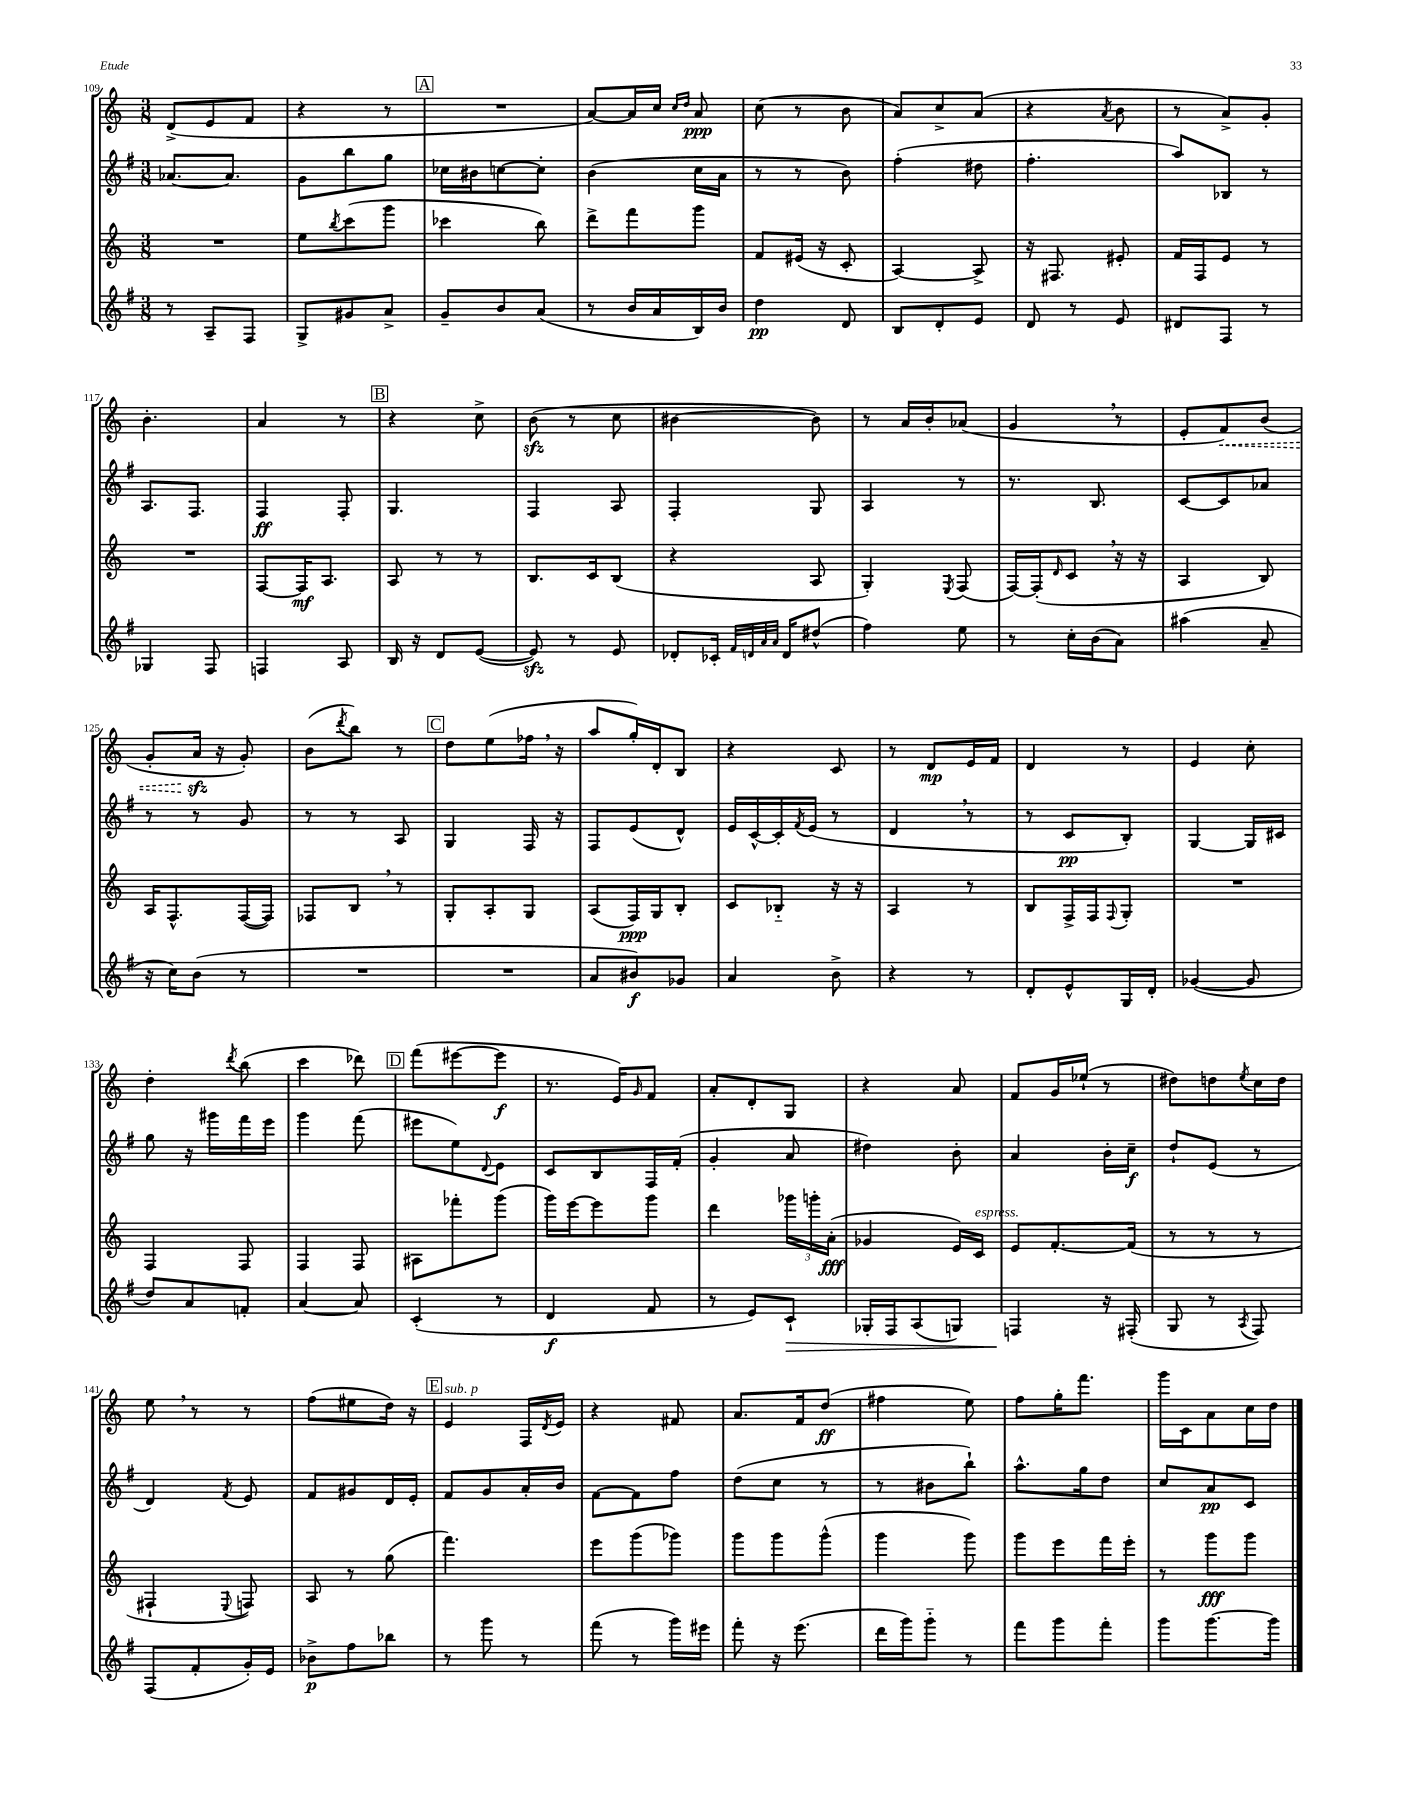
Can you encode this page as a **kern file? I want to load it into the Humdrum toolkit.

**kern	**dynam	**kern	**dynam	**kern	**dynam	**kern	**dynam
*part4	*part4	*part3	*part3	*part2	*part2	*part1	*part1
*staff4	*staff4	*staff3	*staff3	*staff2	*staff2	*staff1	*staff1
*clefG2	*	*clefG2	*	*clefG2	*	*clefG2	*
*k[f#]	*	*k[]	*	*k[f#]	*	*k[]	*
*M3/8	*	*M3/8	*	*M3/8	*	*M3/8	*
=109	=109	=109	=109	=109	=109	=109	=109
8r	.	4.r	.	[8.a-X/L	.	(8d^/L	.
8A~/L	.	.	.	.	.	8e/	.
.	.	.	.	8.a-/J]	.	.	.
8F#/J	.	.	.	.	.	8f/J	.
=110	=110	=110	=110	=110	=110	=110	=110
8G^/L	.	8ee\L	.	8g\L	.	4r	.
.	.	8qbb/	.	.	.	.	.
8g#X/	.	(8ccc\	.	8bb\	.	.	.
8a^/J	.	8ggg\J	.	8gg\J	.	8r	.
!!LO:REH:place=s1:t=A
=111	=111	=111	=111	=111	=111	=111	=111
8g~/L	.	4ccc-X\	.	16cc-X\LL	.	4.r	.
.	.	.	.	16b#X\J	.	.	.
8b/	.	.	.	[8ccn\	.	.	.
(8a/J	.	8bb\)	.	8cc'\J]	.	.	.
=112	=112	=112	=112	=112	=112	=112	=112
8r	.	8ddd^\L	.	(4b\	.	[8a/L)	.
16b/LL	.	8fff\	.	.	.	16a/L]	.
16a/	.	.	.	.	.	16cc/JJ	.
.	.	.	.	.	.	16qqcc/LL	.
.	.	.	.	.	.	16qqdd/JJ	.
16B/)	.	8ggg\J	.	16cc\LL	.	8a/	ppp
16b/JJ	.	.	.	16a\JJ	.	.	.
=113	=113	=113	=113	=113	=113	=113	=113
4dd\	pp	8f/L	.	8r	.	(8cc\	.
.	.	(16e#X/Jk	.	8r	.	8r	.
.	.	16r	.	.	.	.	.
8d/	.	8c'/	.	8b\)	.	8b\	.
=114	=114	=114	=114	=114	=114	=114	=114
8B/L	.	[4A/)	.	(4ff#'\	.	8a/L)	.
8d'/	.	.	.	.	.	8cc^/	.
8e/J	.	8A^/]	.	8dd#X\	.	(8a/J	.
=115	=115	=115	=115	=115	=115	=115	=115
8d/	.	16r	.	4.ff#'\	.	4r	.
.	.	8.F#X/	.	.	.	.	.
8r	.	.	.	.	.	.	.
.	.	.	.	.	.	8qa/	.
8e/	.	8e#X'/	.	.	.	8b\	.
=116	=116	=116	=116	=116	=116	=116	=116
8d#X/L	.	16f/LL	.	8aa/L)	.	8r	.
.	.	16F/J	.	.	.	.	.
8F#/J	.	8e/J	.	8B-X/J	.	8a^/L)	.
8r	.	8r	.	8r	.	8g'/J	.
!!LO:LB:g=z
=117	=117	=117	=117	=117	=117	=117	=117
4G-X/	.	4.r	.	8.A/L	.	4.b'\	.
.	.	.	.	8.F#/J	.	.	.
8F#/	.	.	.	.	.	.	.
=118	=118	=118	=118	=118	=118	=118	=118
4Fn/	.	[8F/L	.	4F#/	ff	4a/	.
.	.	16F/K]	mf	.	.	.	.
.	.	8.A/J	.	.	.	.	.
8A/	.	.	.	8F#'/	.	8r	.
!!LO:REH:place=s1:t=B
=119	=119	=119	=119	=119	=119	=119	=119
16B/	.	8A/	.	4.G/	.	4r	.
16r	.	.	.	.	.	.	.
8d/L	.	8r	.	.	.	.	.
([8e/J	.	8r	.	.	.	8cc^\	.
=120	=120	=120	=120	=120	=120	=120	=120
8ezz/])	.	8.B/L	.	4F#/	.	(8bzz\	.
8r	.	.	.	.	.	8r	.
.	.	16c/k	.	.	.	.	.
8e/	.	(8B/J	.	8A/	.	8cc\	.
=121	=121	=121	=121	=121	=121	=121	=121
8d-X'/L	.	4r	.	4F#'/	.	[4b#X\	.
16c-X'/Jk	.	.	.	.	.	.	.
32qqf#/LLL	.	.	.	.	.	.	.
32qqdn/	.	.	.	.	.	.	.
32qqa/	.	.	.	.	.	.	.
32qqa/JJJ	.	.	.	.	.	.	.
16d/KL	.	.	.	.	.	.	.
(8dd#X^^/J	.	8A/	.	8G/	.	8b#\])	.
=122	=122	=122	=122	=122	=122	=122	=122
4ff#\)	.	4G'/)	.	4A/	.	8r	.
.	.	.	.	.	.	16a/LL	.
.	.	.	.	.	.	16b'/J	.
.	.	8qE/	.	.	.	.	.
8ee\	.	(8F/	.	8r	.	(8a-X/J	.
=123	=123	=123	=123	=123	=123	=123	=123
8r	.	[16F/LL)	.	8.r	.	4g,/	.
.	.	(16F'/J]	.	.	.	.	.
.	.	16qqd/	.	.	.	.	.
16cc'\LL	.	8c,/J	.	.	.	.	.
(16b\J	.	.	.	8.B/	.	.	.
8a\J)	.	16r	.	.	.	8r	.
.	.	16r	.	.	.	.	.
=124	=124	=124	=124	=124	=124	=124	=124
(4aa#X\	.	4A/	.	[8c/L	.	8e'/L	.
!	!	!	!	!	!	!	!LO:HP:b
.	.	.	.	8c/]	.	8f/)	<
8a~/	.	8B/)	.	8a-X/J	.	(8b/J	.
!!LO:LB:g=z
=125	=125	=125	=125	=125	=125	=125	=125
16r	.	16A/KL	.	8r	.	8g'/L	.
16cc\KL)	.	8.F^^/	.	.	.	.	.
(8b\J	.	.	.	8r	.	16azz/Jk	.
.	.	.	.	.	.	16r	[
8r	.	([16F/L	.	8g/	.	8g'/)	.
.	.	16F/JJ])	.	.	.	.	.
=126	=126	=126	=126	=126	=126	=126	=126
4.r	.	8F-X/L	.	8r	.	(8b\L	.
.	.	.	.	.	.	8qddd/	.
.	.	8B,/J	.	8r	.	8bb\J)	.
.	.	8r	.	8A/	.	8r	.
!!LO:REH:place=s1:t=C
=127	=127	=127	=127	=127	=127	=127	=127
4.r	.	8G'/L	.	4G/	.	8dd\L	.
.	.	8A'/	.	.	.	(8ee\	.
.	.	8G/J	.	16F#/	.	16ff-X,\Jk	.
.	.	.	.	16r	.	16r	.
=128	=128	=128	=128	=128	=128	=128	=128
8a/L	.	(8A/L	.	8F#/L	.	8aa/L	.
8b#X/)	f	16F/L)	ppp	(8e/	.	16gg'/L)	.
.	.	16G/J	.	.	.	16d'/J	.
8g-X/J	.	8B'/J	.	8d^^/J)	.	8B/J	.
=129	=129	=129	=129	=129	=129	=129	=129
4a/	.	8c/L	.	16e/LL	.	4r	.
.	.	.	.	[16c^^/	.	.	.
.	.	8B-X/J	.	16c'/]	.	.	.
.	.	.	.	8qf#/	.	.	.
.	.	.	.	(16e/JJ	.	.	.
8b^\	.	16r	.	8r	.	8c/	.
.	.	16r	.	.	.	.	.
=130	=130	=130	=130	=130	=130	=130	=130
4r	.	4A/	.	4d,/	.	8r	.
.	.	.	.	.	.	8d/L	mp
8r	.	8r	.	8r	.	16e/L	.
.	.	.	.	.	.	16f/JJ	.
=131	=131	=131	=131	=131	=131	=131	=131
8d'/L	.	8B/L	.	8r	.	4d/	.
8e^^/	.	16F^/L	.	8c/L	pp	.	.
.	.	16F/J	.	.	.	.	.
.	.	8qqF/	.	.	.	.	.
16G/L	.	8G'/J	.	8B'/J)	.	8r	.
16d'/JJ	.	.	.	.	.	.	.
=132	=132	=132	=132	=132	=132	=132	=132
([4g-X/	.	4.r	.	[4G/	.	4e/	.
8g-/]	.	.	.	16G/LL]	.	8cc'\	.
.	.	.	.	16c#X/JJ	.	.	.
!!LO:LB:g=z
=133	=133	=133	=133	=133	=133	=133	=133
8dd/L)	.	4F/	.	8gg\	.	4dd'\	.
8a/	.	.	.	16r	.	.	.
.	.	.	.	16ggg#X\LL	.	.	.
.	.	.	.	.	.	8qddd/	.
8fn'/J	.	8F/	.	16fff#\	.	(8bb\	.
.	.	.	.	16eee\JJ	.	.	.
=134	=134	=134	=134	=134	=134	=134	=134
[4a/	.	4F/	.	4ggg\	.	4ccc\	.
8a/]	.	8F/	.	(8fff#\	.	8ddd-X\)	.
!!LO:REH:place=s1:t=D
=135	=135	=135	=135	=135	=135	=135	=135
(4c'/	.	8A#X\L	.	8eee#X\L	.	(8fff\L	.
.	.	8fff-X'\	.	8ee\)	.	[8eee#X\	.
.	.	.	.	8qqd/	.	.	.
8r	.	(8ggg\J	.	8e\J	.	8eee#\J]	f
=136	=136	=136	=136	=136	=136	=136	=136
4d/	f	16ggg\LL)	.	8c/L	.	8.r	.
.	.	[16eee\J	.	.	.	.	.
.	.	8eee\]	.	8B/	.	.	.
.	.	.	.	.	.	16e/KL)	.
.	.	.	.	.	.	16qqg/	.
8f#/	.	8ggg\J	.	16F#/L	.	8f/J	.
.	.	.	.	(16f#'/JJ	.	.	.
=137	=137	=137	=137	=137	=137	=137	=137
8r	.	4ddd\	.	4g'/	.	8a'/L	.
8e/L)	.	.	.	.	.	8d'/	.
!	!LO:HP:b	!	!	!	!	!	!
8c`/J	>	24ggg-X\LL	.	8a/	.	8G/J	.
.	.	24gggn'\	.	.	.	.	.
.	.	(24a'\JJ	fff	.	.	.	.
=138	=138	=138	=138	=138	=138	=138	=138
16G-X'/LL	.	4g-X/	.	4dd#X\)	.	4r	.
16F#/J	.	.	.	.	.	.	.
(8A/	.	.	.	.	.	.	.
8Gn/J)	.	16e/LL)	.	8b'\	.	8a/	.
!	!	!LO:TX:a:i:t=espress.	!	!	!	!	!
.	.	16c/JJ	.	.	.	.	.
=139	=139	=139	=139	=139	=139	=139	=139
4Fn/	.	8e/L	.	4a/	.	8f/L	.
.	.	[8.f'/	.	.	.	16g/L	.
.	.	.	.	.	.	(16ee-X`/JJ	.
16r	]	.	.	16b'\LL	.	8r	.
(16F#X'/	.	(16f/Jk]	.	16cc~\JJ	f	.	.
=140	=140	=140	=140	=140	=140	=140	=140
8G/	.	8r	.	8dd`/L	.	8dd#X\L)	.
8r	.	8r	.	(8e/J	.	8ddn\	.
8qA/	.	.	.	.	.	8qee/	.
8F#/)	.	8r	.	8r	.	16cc\L	.
.	.	.	.	.	.	16dd\JJ	.
!!LO:LB:g=z
=141	=141	=141	=141	=141	=141	=141	=141
(8F#/L	.	4F#X`/	.	4d/)	.	8ee,\	.
8f#'/	.	.	.	.	.	8r	.
.	.	8qqE/	.	8qf#/	.	.	.
16g'/L)	.	8Fn/)	.	8e/	.	8r	.
16e/JJ	.	.	.	.	.	.	.
=142	=142	=142	=142	=142	=142	=142	=142
8b-X^\L	p	8A/	.	8f#/L	.	(8ff\L	.
8ff#\	.	8r	.	8g#X/	.	8ee#X\	.
8bb-X\J	.	(8gg\	.	16d/L	.	16dd\Jk)	.
.	.	.	.	16e'/JJ	.	16r	.
!!LO:REH:place=s1:t=E
=143	=143	=143	=143	=143	=143	=143	=143
!	!	!	!	!	!	!LO:TX:a:i:t=sub. p	!
8r	.	4.fff\)	.	8f#/L	.	4e/	.
8ggg\	.	.	.	8g/	.	.	.
8r	.	.	.	16a'/L	.	16F/LL	.
.	.	.	.	.	.	8qd/	.
.	.	.	.	16b/JJ	.	16e/JJ	.
=144	=144	=144	=144	=144	=144	=144	=144
(8fff#\	.	8eee\L	.	[8f#\L	.	4r	.
8r	.	(8ggg\	.	8f#\]	.	.	.
16ggg\LL)	.	8ggg-X\J)	.	8ff#\J	.	8f#X/	.
16eee#X\JJ	.	.	.	.	.	.	.
=145	=145	=145	=145	=145	=145	=145	=145
8fff#'\	.	8ggg\L	.	(8dd\L	.	8.a/L	.
16r	.	8ggg\	.	8cc\J	.	.	.
(8.eee\	.	.	.	.	.	16f/k	.
.	.	(8ggg^^\J	.	8r	.	(8dd/J	ff
=146	=146	=146	=146	=146	=146	=146	=146
16ddd\LL	.	4ggg\	.	8r	.	4ff#X\	.
16ggg\J)	.	.	.	.	.	.	.
8ggg\J	.	.	.	8b#X\L	.	.	.
8r	.	8ggg\)	.	8bb`\J)	.	8ee\)	.
=147	=147	=147	=147	=147	=147	=147	=147
8fff#\L	.	8ggg\L	.	8.aa^^\L	.	8ff\L	.
8ggg\	.	8eee\	.	.	.	16gg'\K	.
.	.	.	.	16gg\k	.	8.fff\J	.
8fff#'\J	.	16fff\L	.	8dd\J	.	.	.
.	.	16eee'\JJ	.	.	.	.	.
=148	=148	=148	=148	=148	=148	=148	=148
8ggg\L	.	8r	.	8cc/L	.	16ggg\LL	.
.	.	.	.	.	.	16c\J	.
[8.ggg\	.	8ggg\L	fff	8a/	pp	8a\	.
.	.	8ggg\J	.	8c/J	.	16cc\L	.
16ggg\Jk]	.	.	.	.	.	16dd\JJ	.
==	==	==	==	==	==	==	==
*-	*-	*-	*-	*-	*-	*-	*-
